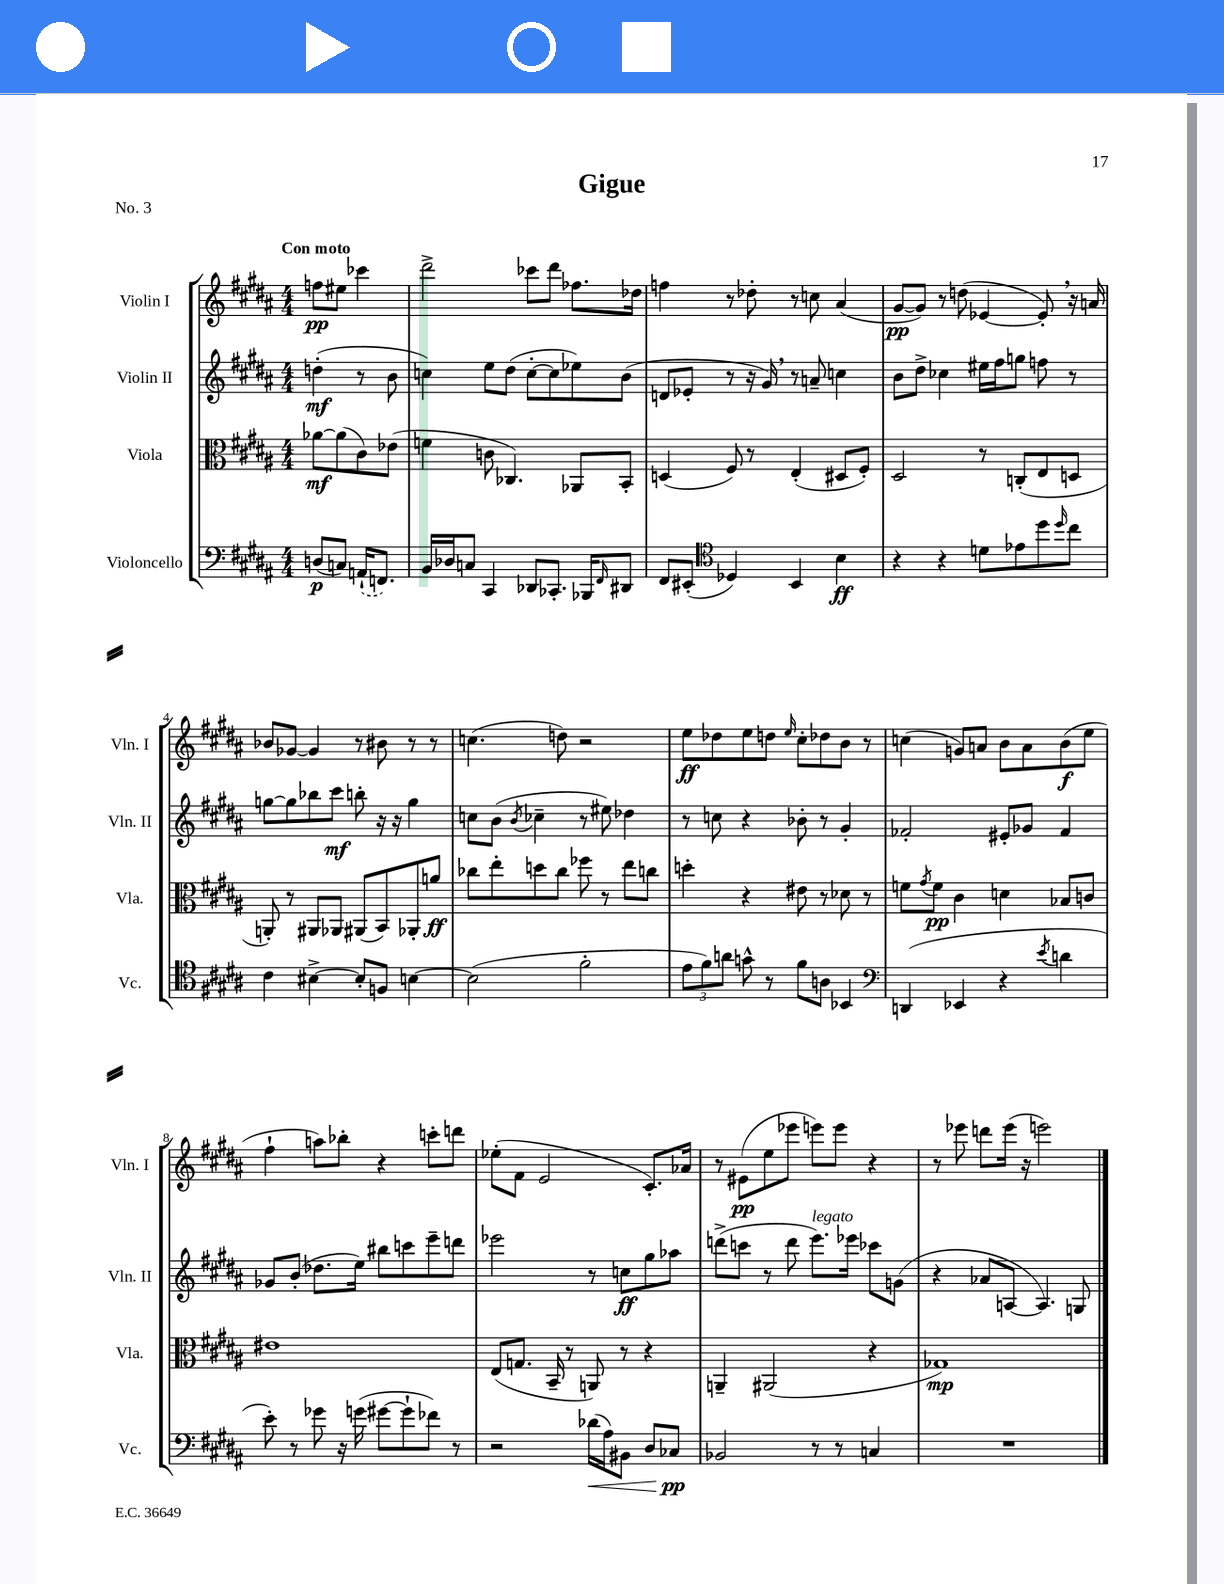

**kern	**kern	**kern	**kern
*staff4	*staff3	*staff2	*staff1
*clefF4	*clefC3	*clefG2	*clefG2
*k[f#c#g#d#a#]	*k[f#c#g#d#a#]	*k[f#c#g#d#a#]	*k[f#c#g#d#a#]
*M4/4	*M4/4	*M4/4	*M4/4
(8D/L	[8a-\L	(4dd'\	8ff\L
8C/J)	(8a-\]	.	8ee#\J
(16AA`/LK	8c#\)	8r	4ccc-\
8.FF/J)	.	.	.
.	(8e-\J	8b\	.
=	=	=	=
16BB/LL	4f\	4cc\)	2ddd#^\
16D-/J	.	.	.
8C/J	.	.	.
4CC#/	8c\	8ee\L	.
.	4.C-/)	(8dd#\J	.
8DD-/L	.	[8cc'\L	8ccc-\L
8.CC-'/J	.	8cc\]	8ddd#\J
.	8AA-/L	8ee-\)	8.ff-\L
16BBB-/LK	.	.	.
16qqFF#/	.	.	.
8DD#/J	8BB'/J	(8b\J	.
.	.	.	16dd-\Jk
=	=	=	=
8FF#/L	(4D/	8d/L	4ff\
(8EE#'/J	.	8e-'/J	.
*clefC4	*	*	*
4D-/)	8F#/)	8r	8r
.	8r	16r	8dd-'\
.	.	16g#/)	.
4BB/	(4E'/	8r	8r
.	.	8a~/	8cc\
4B\	8D#/L	4cc\	(4a#/
.	8F#'/J)	.	.
=	=	=	=
4r	2D#/	8b\L	[8g#/L
.	.	8dd#^\J	8g#/]J)
4r	.	4cc-\	8r
.	.	.	(8dd\
8d\L	8r	16ee#\LL	[4e-/
.	.	16ff#\J	.
8e-\	(8C'/L	8gg\J	.
8dd#\	8E/	8ff\	8e-'/])
16qqdd#/	.	.	.
8cc#\J	8D/J	8r	16r
.	.	.	16a/
=	=	=	=
4c#\	8AA'/)	[8gg\L	8b-/L
.	8r	8gg\]	[8g-/J
[4B#^\	8AA#/L	8bb-\	4g-/]
.	8AA-/J	8ccc#\J	.
8B#'/]L	(8AA#/L	8bb'\	8r
8F/J	8BB/)	16r	8b#\
.	.	16r	.
[4B\	8AA-'/	4gg\	8r
.	8a/J	.	8r
=	=	=	=
(2B\]	8cc-\L	8cc\L	(4.cc\
.	8ee'\	(8b\J	.
.	.	8qb/	.
.	8dd\	4cc-~\	.
.	8cc-\J	.	8dd\)
2f#'\	8ff-\	8r	2r
.	8r	8ee#\)	.
.	8ee\L	4dd-\	.
.	8cc\J	.	.
=	=	=	=
12e\L	4dd'\	8r	8ee\L
12f#\)	.	.	.
.	.	8cc\	8dd-\
12a\J	.	.	.
8g^^\	4r	4r	8ee\
8r	.	.	8dd\J
.	.	.	16qqee/
8f#\L	8e#\	8b-'\	8cc#'\L
8A\J	8r	8r	8dd-\
4BB-/	8d-\	4g#'/	8b\J
.	8r	.	8r
=	=	=	=
*clefF4	*	*	*
(4DD/	8f\L	2f-'/	(4cc\
.	8qg#/	.	.
.	8f\J	.	.
4EE-/	4c#\	.	8g/L)
.	.	.	8a/J
4r	4d\	8e#'/L	8b\L
.	.	8g-/J	8a\
8qe/	.	.	.
4d\	8B-/L	4f-/	(8b\
.	8c/J	.	8ee\J
=	=	=	=
8e'\)	1e#	8g-/L	4ff#`\
8r	.	(8b'/J	.
8g-\	.	8.dd-\L	8aa\L)
16r	.	.	8bb-'\J
(16g\	.	16ee\Jk)	.
[8g#\L	.	8bb#\L	4r
8g#`\]	.	8ccc\	.
8f-\J)	.	8eee~\	8ccc'\L
8r	.	8ddd\J	8ddd\J
=	=	=	=
2r	(8E/L	2eee-\	(8ee-'\L
.	8.G/J	.	8f#\J
.	.	.	2e/
.	16BB~/	.	.
.	8r	.	.
(16d-\LL	8AA/)	8r	.
16A#\J)	.	.	.
8BB#\J	8r	8cc\L	.
8D#/L	4r	8gg#\	8.c#'/L)
8C-/J	.	8aa-\J	.
.	.	.	16a-/Jk
=	=	=	=
2BB-/	4AA~/	(8ddd^\L	8r
.	.	8ccc\J	(8e#\L
.	(2AA#/	8r	8ee\
.	.	8ddd\	8eee-\J
8r	.	8.eee\L)	8eee\L)
8r	.	.	8eee\J
.	.	16eee-\Jk	.
4C/	4r	8ccc-\L	4r
.	.	(8g\J	.
=	=	=	=
1r	1G-)	4r	8r
.	.	.	8eee-\
.	.	8a-/L	8ddd\L
.	.	[8A/J	(16eee-\Jk
.	.	.	16r
.	.	4.A/])	2eee\)
.	.	8G/	.
==	==	==	==
*-	*-	*-	*-
